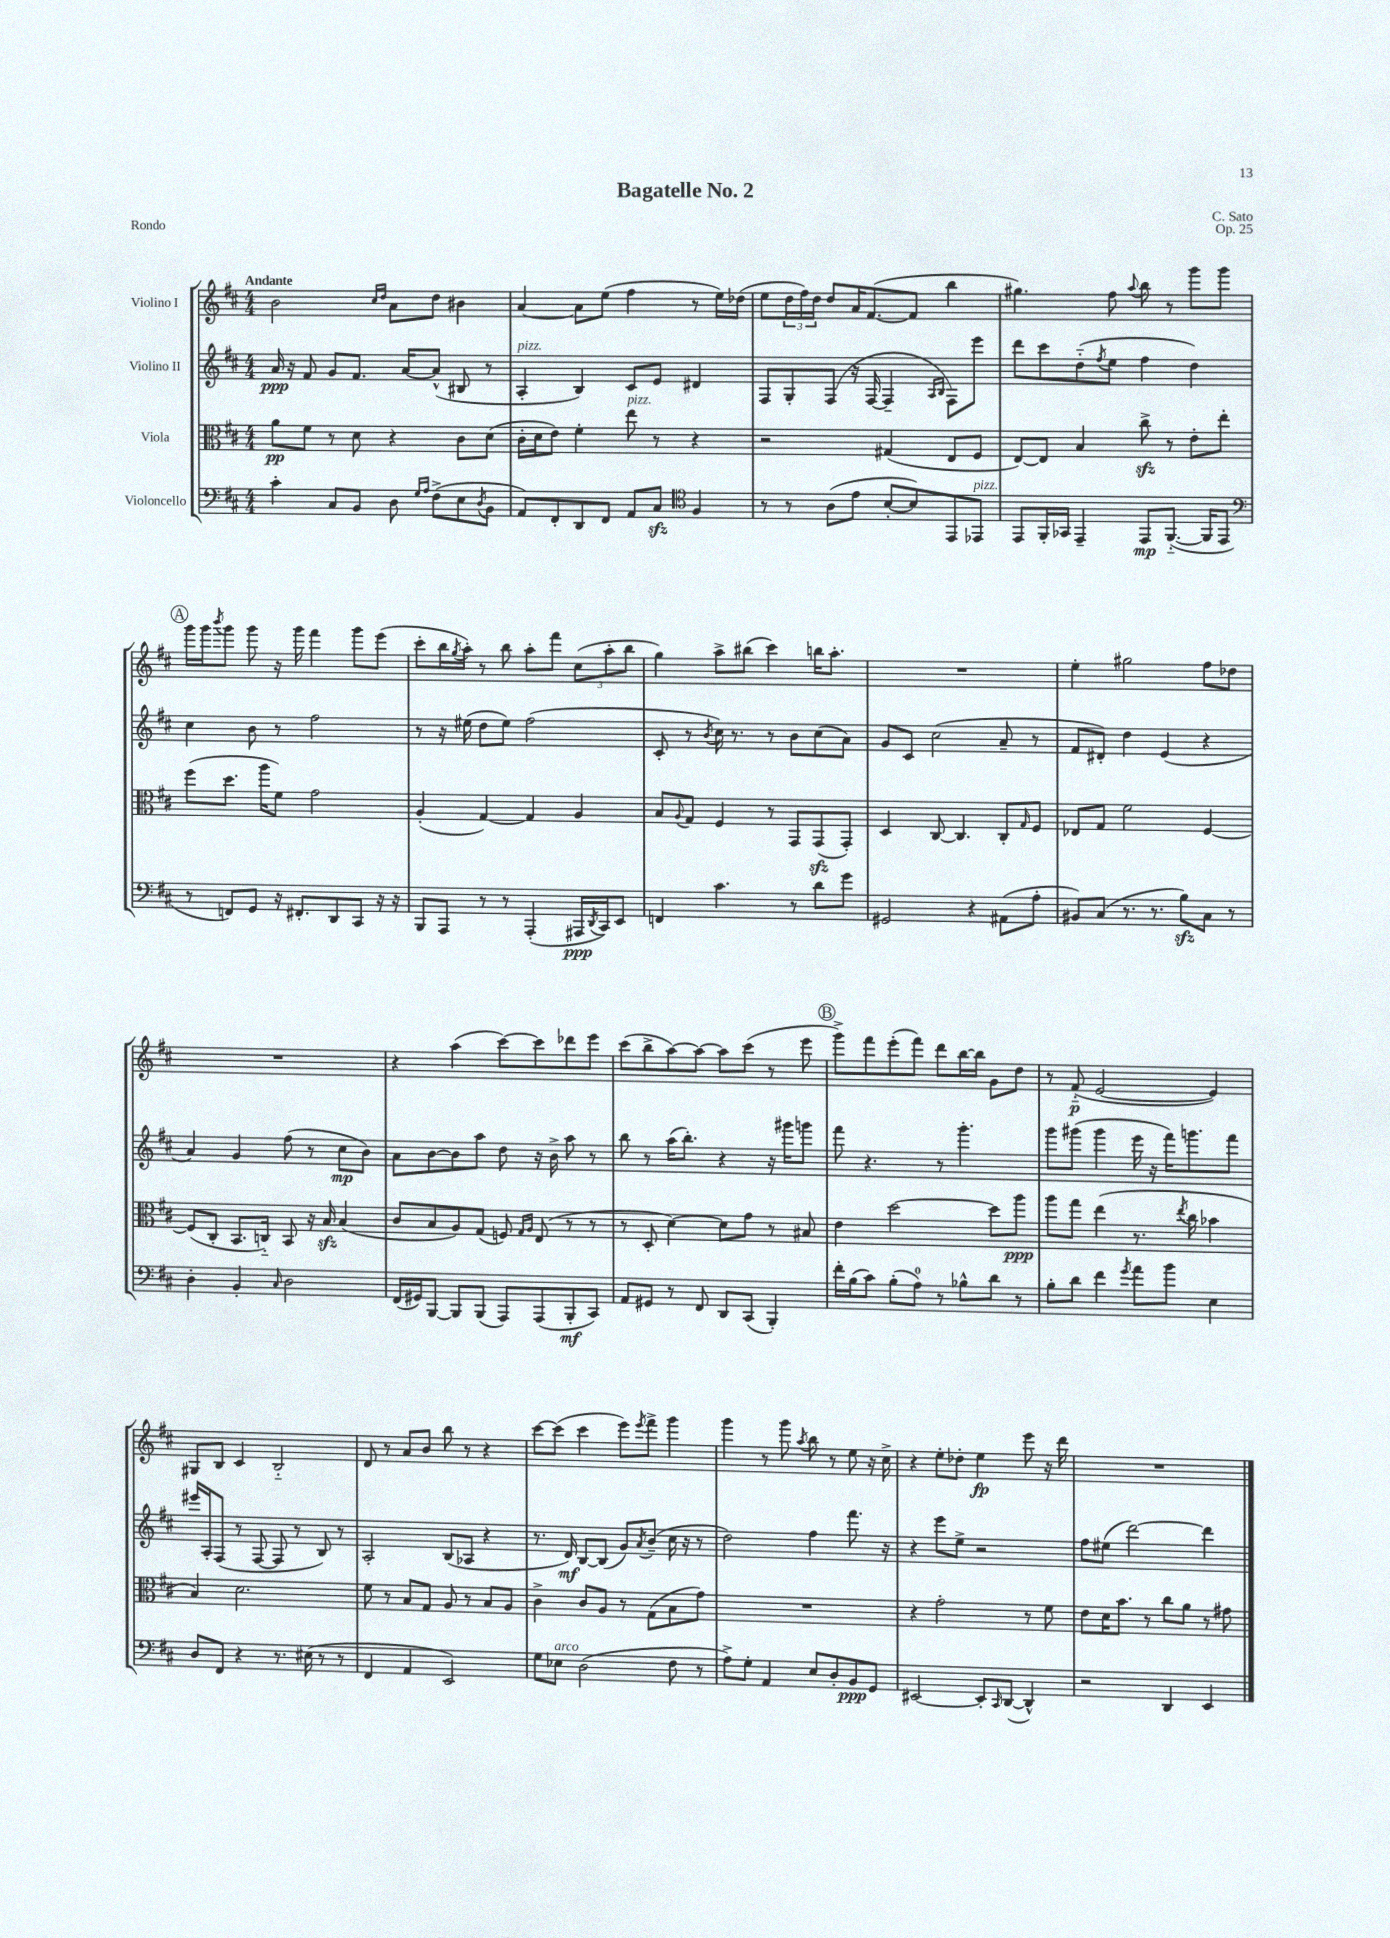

**kern	**kern	**kern	**kern
*staff4	*staff3	*staff2	*staff1
*clefF4	*clefC3	*clefG2	*clefG2
*k[f#c#]	*k[f#c#]	*k[f#c#]	*k[f#c#]
*M4/4	*M4/4	*M4/4	*M4/4
4c#'\	8a\L	16a/	2b\
.	.	16r	.
.	8f#\J	8f#/	.
8C#/L	8r	8g/L	.
8BB/J	8d\	8.f#/J	.
.	.	.	16qqcc#/LL
.	.	.	16qqdd/JJ
8D\	4r	.	8a\L
.	.	[16a/LK	.
16qqG/LL	.	.	.
16qqA/JJ	.	.	.
(8F#^\L	.	(8a^^/]J	8dd\J
8E\	8c#\L	8B#/	4b#\
8qD/	.	.	.
8BB\J	(8d\J	8r	.
=	=	=	=
8AA/L)	16c#'\LL	4A'/	[4a/
.	16d\J	.	.
8FF#'/	8e\J)	.	.
8DD/	4f#'\	4B/)	8a\]L
8FF#/J	.	.	(8ee\J
8AA/L	8ee\	8c#/L	4ff#\
8C#/J	8r	8e/J	.
*clefC4	*	*	*
4F#/	4r	4d#/	8r
.	.	.	16ee\LL)
.	.	.	(16dd-\JJ
=	=	=	=
8r	2r	8F#/L	8ee\L
8r	.	8G'/	24dd\L
.	.	.	24ff#\)
.	.	.	24dd\JJ
(8A\L	.	(8F#/J	8dd/L
8e\J	.	16r	16a/K
.	.	[16F#/	([8.f#/
[8B'/L	(4G#/	4F#~/]	.
8B/])	.	.	8f#/]J
.	.	16qqA/LL	.
.	.	16qqB/JJ	.
8EE/	8E/L	8F#\L)	4bb\
8EE-/J	8F#/J	8eee\J	.
=	=	=	=
8EE/L	[8E/L)	8ddd\L	4.gg#\)
16FF#'/L	8E/]J	8ccc#\	.
16GG-/JJ	.	.	.
4EE~/	4B/	(8dd'~\	.
.	.	8qff#/	.
.	.	8ee\J	8ff#\
.	.	.	8qqaa/
8EE/L	8cc#^\	4ff#\	8bb\
([8.FF#'~/J	8r	.	8r
.	8e'\L	4dd\)	8ggg\L
16FF#/]LK	.	.	.
8EE/J	8ee'\J	.	8ggg\J
=	=	=	=
*clefF4	*	*	*
8r	(8ff#\L	4cc#\	16ggg\LL
.	.	.	16ggg\J
.	.	.	8qbbb/
8FF/L)	8.dd\J	.	8ggg\J
8GG/J	.	8b\	8ggg\
.	16aa\LK	.	.
16r	8f#\J)	8r	16r
8.FF#'/L	.	.	16ggg\
.	2g\	2ff#\	4fff#\
8DD/	.	.	.
8CC#/J	.	.	8ggg\L
16r	.	.	(8eee\J
16r	.	.	.
=	=	=	=
8BBB/L	(4A'/	8r	8ccc#'\L
8AAA/J	.	16r	16bb\L
.	.	.	8qgg/
.	.	(16ee#\	16aa'\JJ)
8r	[4G/)	8dd\L	8r
8r	.	8ee#\J)	8bb\
(4AAA'/	4G/]	(2ff#\	8aa'\L
.	.	.	8fff#\J
16AAA#/LL	4A/	.	(12cc#\L
8qDD/	.	.	.
16CC#/J)	.	.	.
.	.	.	12aa'\
8EE/J	.	.	.
.	.	.	12bb\J
=	=	=	=
4FF/	8B/L	8c#'/	4gg\)
.	8qqA/	.	.
.	8G/J	8r	.
.	.	8qb/	.
4.c#\	4F#/	16cc#\)	8aa^\L
.	.	8.r	.
.	.	.	(8bb#\J
.	8r	8r	4ccc#\)
8r	8GG/L	8b\L	.
8d\L	(8GG/	(8cc#\	16bb\LK
.	.	.	8.aa'\J
8g\J	8GG'/J)	8a\J)	.
=	=	=	=
2GG#/	4D/	8g/L	1r
.	.	8c#/J	.
.	[8C#/	(2cc#\	.
.	4.C#/]	.	.
4r	.	.	.
(8AA#\L	8C#'/L	8a~/	.
.	16qqG/	.	.
8A'\J	8F#/J	8r	.
=	=	=	=
8BB#/L)	8E-/L	8f#/L	4ee'\
(8C#/J	8G/J	8d#'/J)	.
8.r	2f#\	4dd\	2gg#\
8.r	.	.	.
.	.	(4e/	.
8B\L)	.	.	.
8C#\J	[4F#/	4r	8ff#\L
8r	.	.	8dd-\J
=	=	=	=
4D'\	(8F#/]L	4a/)	1r
.	8C#'/J	.	.
4BB'/	8.BB/L	4g/	.
.	16C'~/Jk)	.	.
16qqC#/	.	.	.
2D\	8BB/	(8ff#\	.
.	16r	8r	.
.	16B/	.	.
.	(4B/	8cc#\L	.
.	.	8b\J)	.
=	=	=	=
(16FF#/LL	8c#/L	8a\L	4r
16GG#/J)	.	.	.
[8BBB/J	8B/	[8b\	.
8BBB/]L	8A/)	8b\]	(4aa\
(8BBB/J	(8G/J	8aa\J	.
8AAA/L)	8F/)	8dd\	[8ccc#\L)
.	16qqG/LL	.	.
.	16qqA/JJ	.	.
(8AAA/	(8E/	16r	8ccc#\]
.	.	16b^\	.
8BBB'/	8r	8aa\	8ddd-\
8CC#/J)	8r	8r	8eee\J
=	=	=	=
8AA/L	8r	8bb\	(8ccc#\L
8GG#/J	8D'/	8r	8bb^\
8r	[4d\)	(16aa\LK	[8aa\)
.	.	8.bb'\J)	.
8FF#/	.	.	8aa\_J
8DD/L	8d\]L	4r	8aa\]L
(8CC#/J	8g\J	.	(8ccc#\J
4BBB'/)	8r	16r	8r
.	.	16ggg#\LK	.
.	8B#/	8ggg\J	8eee\
=	=	=	=
16f#'\LL	4e\	8fff#\	8ggg^\L)
(16B\J	.	.	.
8c#\J)	.	4.r	8fff#\
(8B'\L	[2dd\	.	(8eee'\
8A\J)	.	.	8fff#\J)
8r	.	8r	8ddd\L
8B-^^\L	.	4.ggg'\	[16bb\L
.	.	.	16bb\]JJ
8d\J	8dd\]L	.	8g\L
8r	8aa\J	.	8dd\J
=	=	=	=
8B'\L	8aa\L	8ggg\L	8r
8d\J	8gg\J	(8ggg#\J	(8f#'~/
4f#\	(4ee\	4ggg#\	[2e/
8qg/	.	.	.
8a\L	8.r	16eee\	.
.	.	16r	.
8b\J	.	16fff#\LK)	.
.	8qee/	.	.
.	16cc#\	8.ggg\	.
4E\	4b-\	.	4e/])
.	.	8fff#\J	.
=	=	=	=
8D/L	4B/)	16eee#/LL	8G#/L
.	.	16A'/J	.
8FF#/J	.	(8F#/J	8B/J
4r	2.d\	8r	4c#/
.	.	[8F#/	.
8.r	.	8F#/]	2B'~/
.	.	8r	.
(16E#\	.	.	.
8r	.	8B/)	.
8r	.	8r	.
=	=	=	=
4FF#/	8f#\	2A'/	8d/
.	8r	.	8r
4AA/	8B/L	.	8a/L
.	8G/J	.	8b/J
2EE/)	8A/	(8B/L	8bb\
.	8r	8A-/J	8r
.	8B/L	4r	4r
.	8A/J	.	.
=	=	=	=
8G\L	4c#^\	8.r	[8ccc#\L
8E-\J	.	.	(8ccc#\]J
.	.	16d/)	.
(2D\	8c#/L	[8B/L	4ccc#\
.	8A/J	(8B/]J	.
.	8r	8g/L)	8eee\L)
.	.	8qa/	8qeee/
.	(8G\L	(8b~/J	8fff#^\J
8F#\	8B\	16cc#\	4ggg\
.	.	16r	.
8r	8g\J)	8r	.
=	=	=	=
8A^\L)	1r	2dd\)	4ggg\
8G'\J	.	.	.
4AA/	.	.	8r
.	.	.	8ggg\
.	.	.	8qaa/
8E/L	.	4ff#\	8bb\
8D'/	.	.	8r
8BB/	.	8.fff#\	8ee\
8GG/J	.	.	16r
.	.	16r	16cc#^\
=	=	=	=
[2EE#/	4r	4r	4r
.	2g'\	8eee\L	8ee'\L
.	.	8ee^\J	8dd-'\J
8EE#'/]L	.	2r	4ee\
16qqCC#/	.	.	.
([8DD/J	.	.	.
4DD^^/])	8r	.	8eee\
.	8f#\	.	16r
.	.	.	16ddd\
=	=	=	=
2r	8e\L	8ff#\L	1r
.	16d\K	(8ee#\J	.
.	8.b\J	.	.
.	.	[2ddd\)	.
.	8r	.	.
4DD/	8cc#\L	.	.
.	8a\J	.	.
4EE/	8r	4ddd\]	.
.	8g#\	.	.
==	==	==	==
*-	*-	*-	*-
